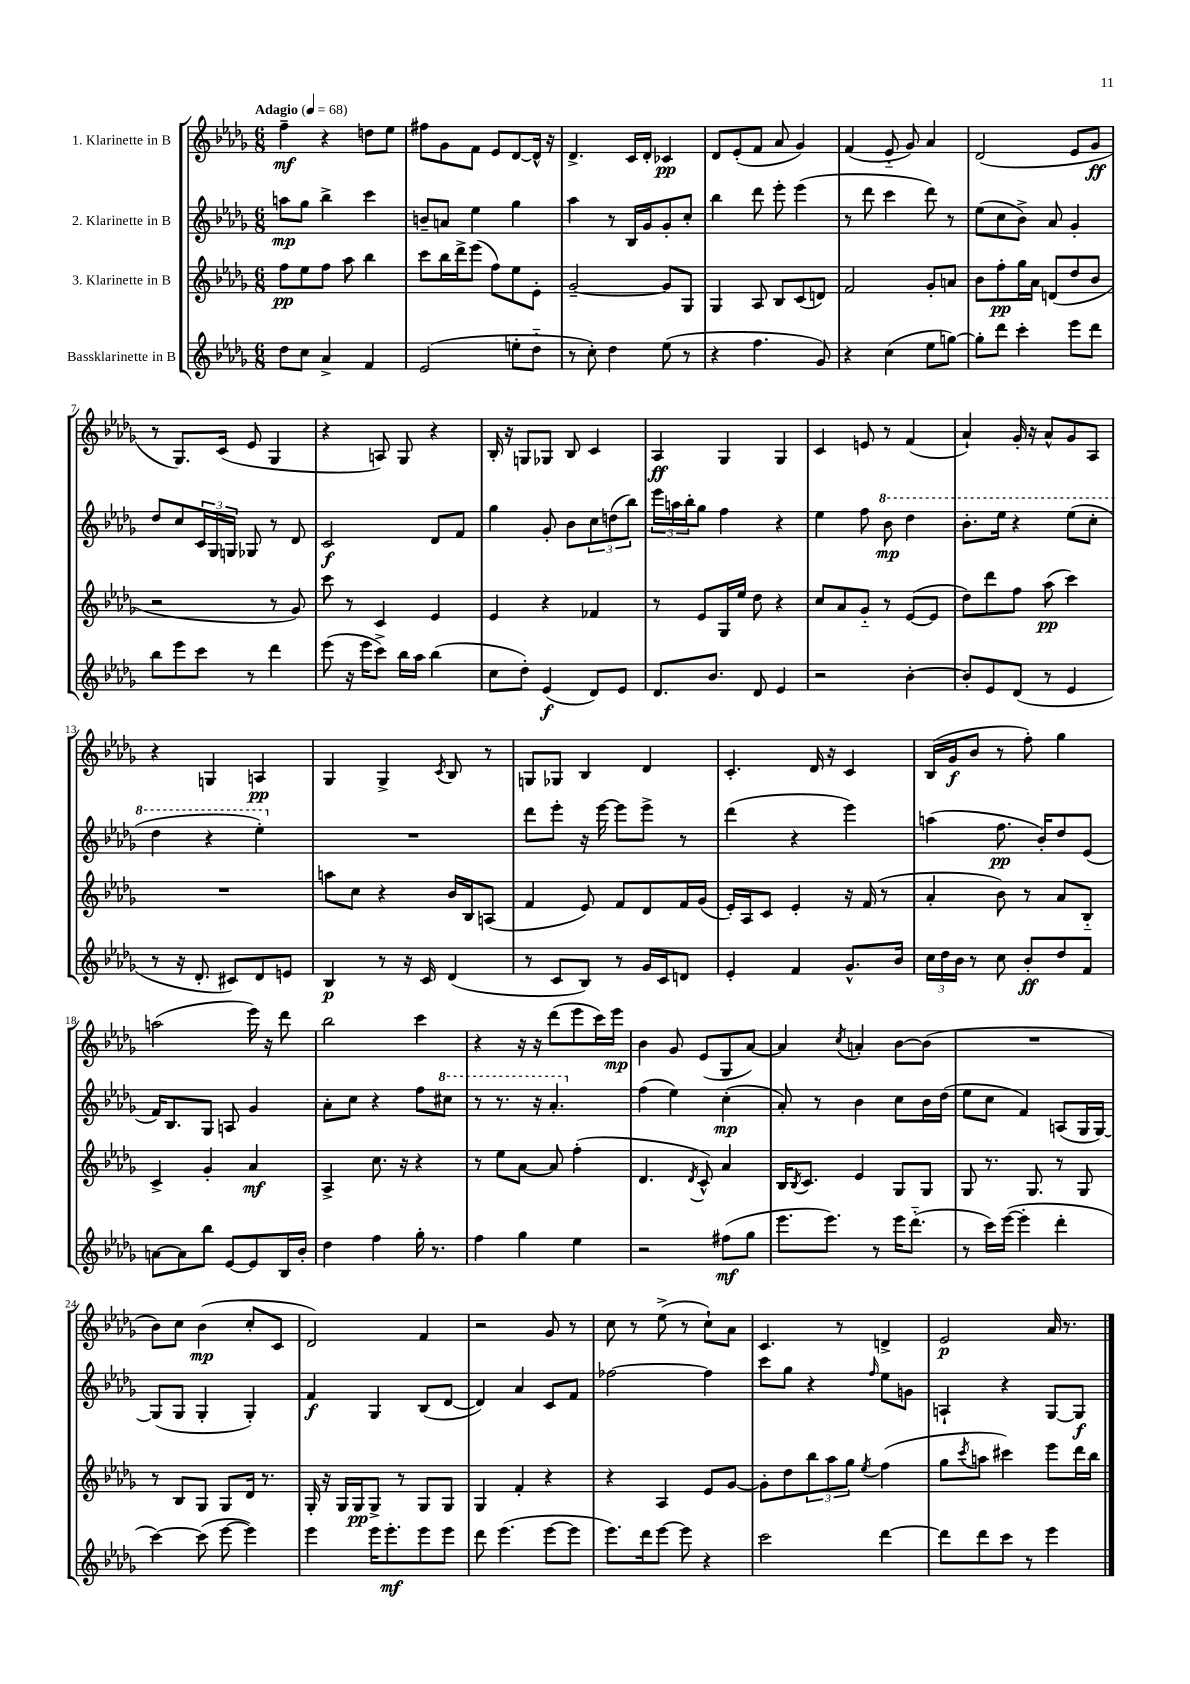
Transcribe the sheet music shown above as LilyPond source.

<<
\new StaffGroup <<
\new Staff = "s0" \with { instrumentName = "1. Klarinette in B" } {
    \clef treble \key des \major \numericTimeSignature \time 6/8 \tempo "Adagio" 4 = 68
    f''4--\mf r4 d''8 ees''8 |
    fis''8 ges'8 f'8 ees'8 des'8~ des'16-^ r16 |
    des'4.-> c'16 des'16-. ces'4\pp |
    des'8 ees'8-.( f'8 aes'8 ges'4) |
    f'4( ees'8-_ ges'8) aes'4 |
    des'2( ees'8 ges'8\ff |
    r8 ges8.) c'16( ees'8 ges4 |
    r4 a8) ges8 r4 |
    bes16-. r16 g8 ges8 bes8 c'4 |
    aes4\ff ges4 ges4 |
    c'4 e'8 r8 f'4( |
    aes'4-!) ges'16-. r16 aes'8-^ ges'8 aes8 |
    r4 g4 a4\pp |
    ges4 ges4-> \acciaccatura { c'8 } bes8 r8 |
    g8 ges8 bes4 des'4 |
    c'4.-. des'16 r16 c'4 |
    bes16( ges'16\f bes'8 r8 f''8-.) ges''4 |
    a''2( ees'''16) r16 des'''8 |
    bes''2 c'''4 |
    r4 r16 r16 des'''8( ees'''8 c'''16) ees'''16\mp |
    bes'4 ges'8 ees'8( ges8 aes'8~) |
    aes'4 \acciaccatura { c''8 } a'4-. bes'8~ bes'8( |
    R2. |
    bes'8) c''8 bes'4\mp( c''8-. c'8 |
    des'2) f'4 |
    r2 ges'8 r8 |
    c''8 r8 ees''8->( r8 c''8-!) aes'8 |
    c'4. r8 d'4-> |
    ees'2\p aes'16 r8. \bar "|." |
}
\new Staff = "s1" \with { instrumentName = "2. Klarinette in B" } {
    \clef treble \key des \major \numericTimeSignature \time 6/8
    a''8\mp ges''8 bes''4-> c'''4 |
    b'8-- a'8 ees''4 ges''4 |
    aes''4 r8 bes16 ges'16 ges'8-. c''8-. |
    bes''4 des'''8 ees'''8-. ees'''4( |
    r8 des'''8 c'''4 des'''8) r8 |
    ees''8( c''8 bes'8->) aes'8 ges'4-. |
    des''8 c''8 \tuplet 3/2 { c'16 ges16 g16 } ges8 r8 des'8 |
    c'2\f des'8 f'8 |
    ges''4 ges'8-. bes'8 \tuplet 3/2 { c''8 d''8( bes''8) } |
    \tuplet 3/2 { ees'''16 a''16 bes''16-. } ges''8 f''4 r4 |
    ees''4 f''8 \ottava #1 bes''8\mp des'''4 |
    bes''8.-. ees'''16 r4 ees'''8( c'''8-. |
    des'''4 r4 ees'''4-.) \ottava #0 |
    R2. |
    des'''8 ees'''8-. r16 ees'''16~ ees'''8 ees'''8-> r8 |
    des'''4( r4 ees'''4) |
    a''4( f''8.\pp bes'16-.) des''8 ees'8( |
    f'16) bes8. ges8 a8 ges'4 |
    aes'8-. c''8 r4 f''8 \ottava #1 cis'''8 |
    r8 r8. r16 aes''4.-. \ottava #0 |
    f''4( ees''4) c''4-.\mp( |
    aes'8-.) r8 bes'4 c''8 bes'16 des''16( |
    ees''8 c''8 f'4) a8( ges16 ges16~) |
    ges8( ges8 ges4-. ges4-.) |
    f'4\f ges4 bes8( des'8~ |
    des'4) aes'4 c'8 f'8 |
    fes''2~ fes''4 |
    c'''8 ges''8 r4 \grace { f''16 } ees''8 g'8 |
    a4-! r4 ges8~ ges8\f \bar "|." |
}
\new Staff = "s2" \with { instrumentName = "3. Klarinette in B" } {
    \clef treble \key des \major \numericTimeSignature \time 6/8
    f''8\pp ees''8 f''8 aes''8 bes''4 |
    c'''8 bes''16 des'''16-> ees'''8( f''8) ees''8 ees'8-. |
    ges'2~-- ges'8 ges8 |
    ges4 aes8 bes8 c'8( d'8) |
    f'2 ges'8-. a'8 |
    bes'8 f''8-.\pp ges''16 aes'16 d'8( des''8 bes'8 |
    r2 r8 ges'8) |
    c'''8 r8 c'4 ees'4 |
    ees'4 r4 fes'4 |
    r8 ees'8 ges16 ees''16 des''8 r4 |
    c''8 aes'8 ges'8-_ r8 ees'8~( ees'8 |
    des''8) des'''8 f''8 aes''8\pp( c'''4) |
    R2. |
    a''8 c''8 r4 bes'16 bes16 a8( |
    f'4 ees'8) f'8 des'8 f'16 ges'16( |
    ees'16-.) aes16 c'8 ees'4-. r16 f'16( r8 |
    aes'4-. bes'8) r8 aes'8 bes8-_ |
    c'4-> ges'4-. aes'4\mf |
    aes4-> c''8. r16 r4 |
    r8 ees''8 aes'8~ aes'8 f''4-.( |
    des'4. \acciaccatura { des'8 } c'8-^) aes'4 |
    bes16 \acciaccatura { bes8 } c'8. ees'4 ges8 ges8 |
    ges8 r8. ges8. r8 ges8 |
    r8 bes8 ges8 ges8 des'16 r8. |
    ges16-. r16 ges16 ges16\pp ges8-> r8 ges8 ges8 |
    ges4 f'4-. r4 |
    r4 aes4 ees'8 ges'8~ |
    ges'8-. des''8 \tuplet 3/2 { bes''8 aes''8 ges''8 } \acciaccatura { ees''8 } f''4( |
    ges''8 \acciaccatura { c'''8 } a''8 cis'''4) ees'''8 des'''16 bes''16 \bar "|." |
}
\new Staff = "s3" \with { instrumentName = "Bassklarinette in B" } {
    \clef treble \key des \major \numericTimeSignature \time 6/8
    des''8 c''8 aes'4-> f'4 |
    ees'2( e''8-. des''8-_ |
    r8 c''8-.) des''4 ees''8( r8 |
    r4 f''4. ges'8) |
    r4 c''4( ees''8 g''8~) |
    g''8-. des'''8 c'''4-. ees'''8 des'''8 |
    bes''8 ees'''8 c'''8 r8 des'''4 |
    ees'''8( r16 ees'''16 c'''8->) bes''16 aes''16 bes''4( |
    c''8 des''8-.) ees'4\f( des'8) ees'8 |
    des'8. bes'8. des'8 ees'4 |
    r2 bes'4~-. |
    bes'8-. ees'8 des'8( r8 ees'4 |
    r8 r16 des'8.-. cis'8) des'8 e'8 |
    bes4\p r8 r16 c'16 des'4( |
    r8 c'8 bes8) r8 ges'16 c'16 d'8 |
    ees'4-. f'4 ges'8.-^ bes'16 |
    \tuplet 3/2 { c''16 des''16 bes'16 } r8 c''8 bes'8-.\ff des''8 f'8 |
    a'8~ a'8 bes''8 ees'8~ ees'8 bes16 bes'16-. |
    des''4 f''4 ges''16-. r8. |
    f''4 ges''4 ees''4 |
    r2 fis''8\mf( ges''8 |
    ees'''8. ees'''8.) r8 ees'''16 des'''8.-_( |
    r8 c'''16) ees'''16~( ees'''4-. des'''4-. |
    c'''4~) c'''8( ees'''8~ ees'''4) |
    ees'''4 ees'''16 ees'''8.-.\mf ees'''8 ees'''8 |
    des'''8 ees'''4.( ees'''8~ ees'''8 |
    ees'''8.) des'''16 ees'''8~ ees'''8 r4 |
    c'''2 des'''4~ |
    des'''8 des'''8 c'''8 r8 ees'''4 \bar "|." |
}
>>
>>
